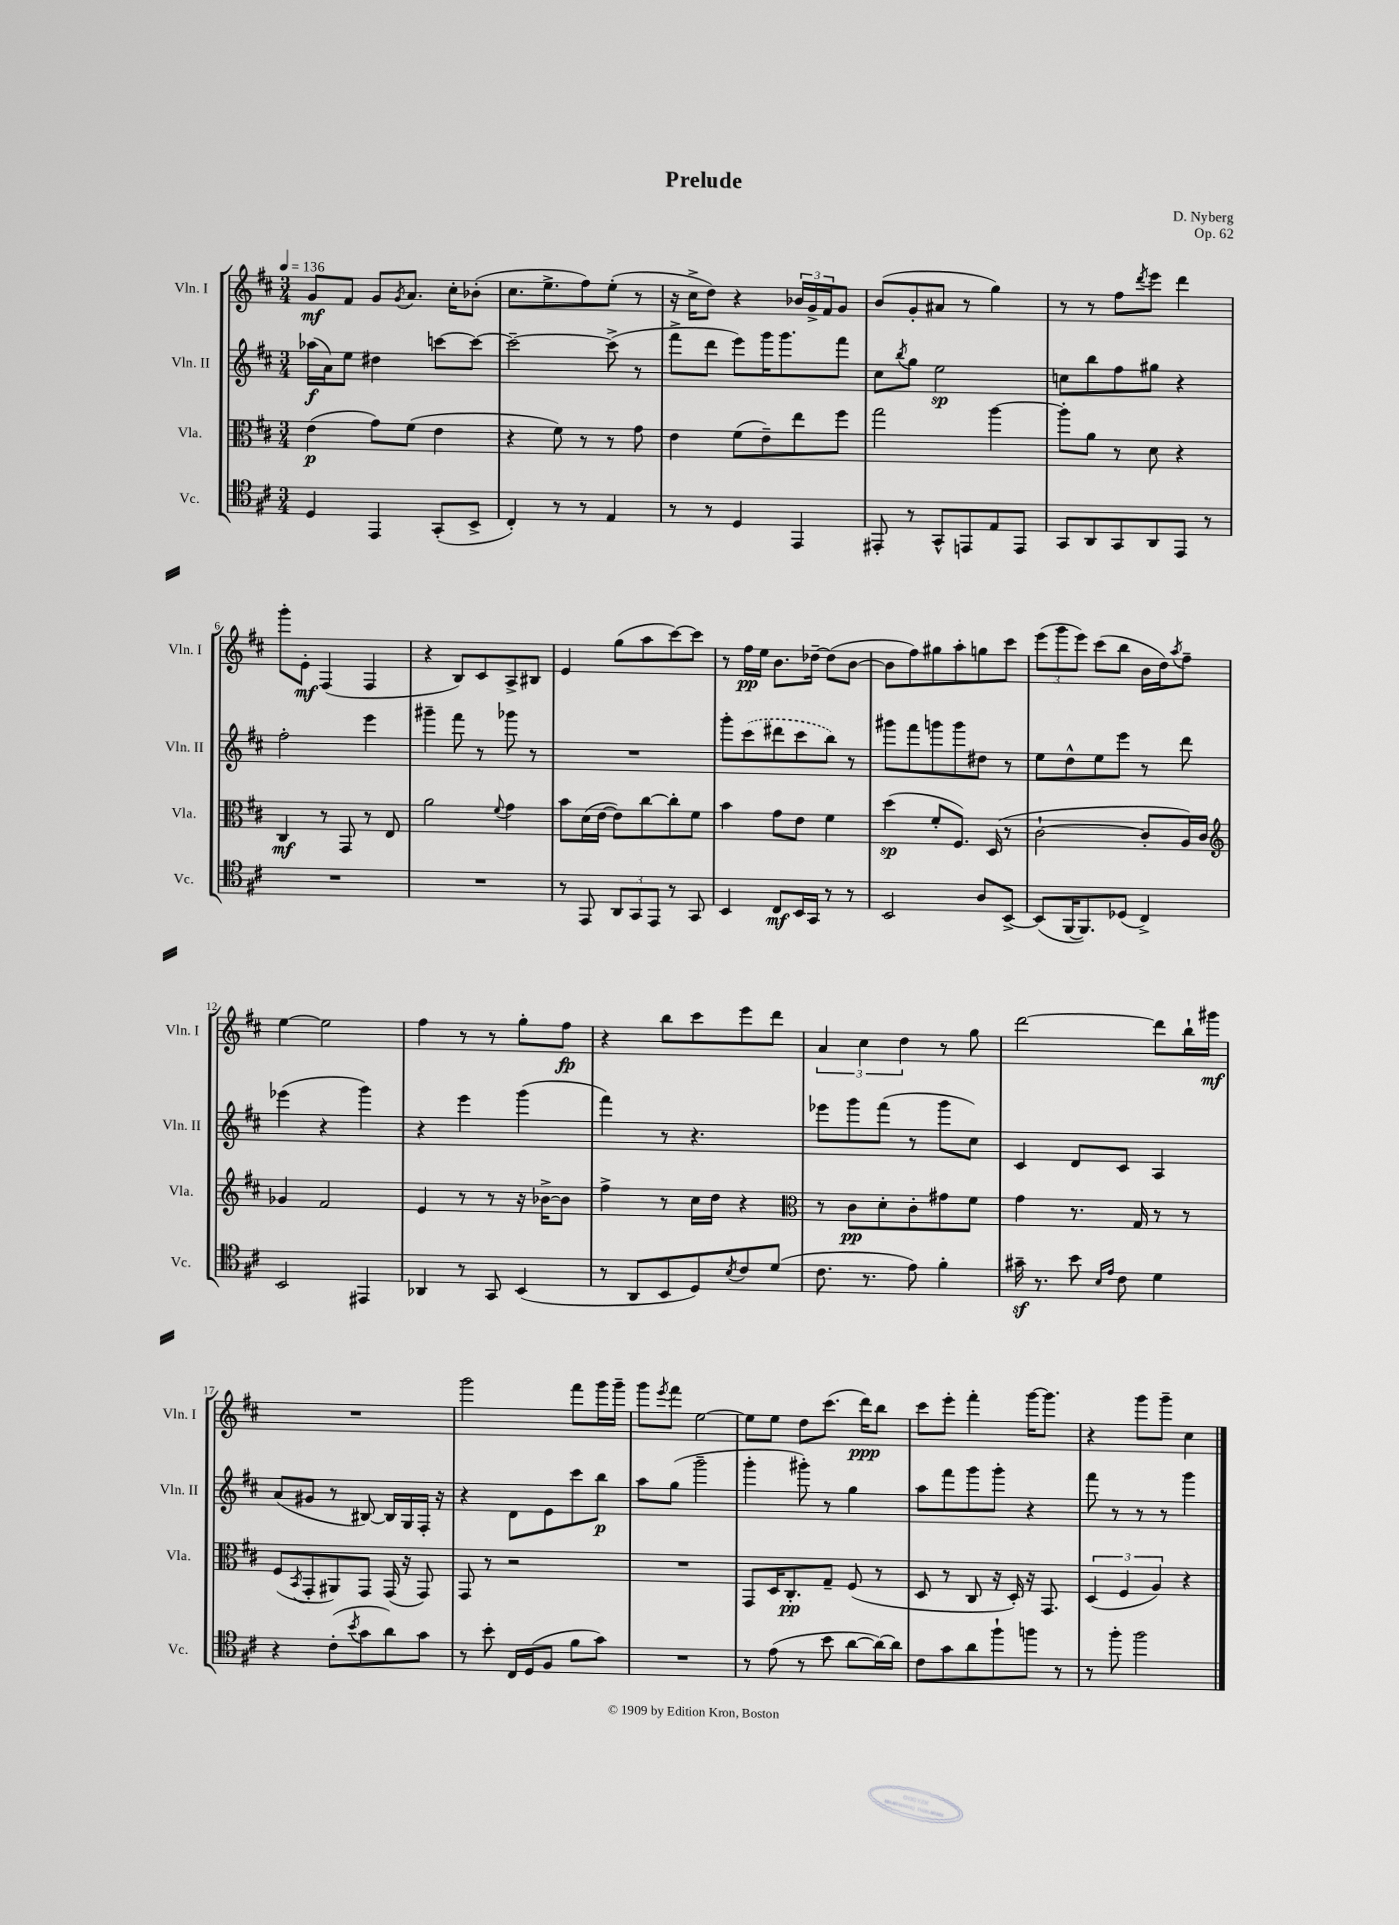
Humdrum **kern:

**kern	**kern	**kern	**kern
*staff4	*staff3	*staff2	*staff1
*clefC4	*clefC3	*clefG2	*clefG2
*k[f#c#]	*k[f#c#]	*k[f#c#]	*k[f#c#]
*M3/4	*M3/4	*M3/4	*M3/4
*MM136	*MM136	*MM136	*MM136
4D	(4e	(16aa-	8g
.	.	16a)	.
.	.	8ee	8f#
4EE	8g)	4dd#	8g
.	.	.	8qg
.	(8f#	.	8.a
(8GG'	4e	[8ccc	.
.	.	.	16cc#'
8BB^	.	8ccc_	(8b-'
=	=	=	=
4C#')	4r	2ccc~_	8.cc#
.	.	.	8.ee^
8r	8f#)	.	.
8r	8r	.	8ff#)
4E	8r	(8ccc^]	(8ee'
.	8g	8r	8r
=	=	=	=
8r	4e	8fff#^	16r
.	.	.	16cc#^
8r	.	8ddd	8dd)
4D	(8f#	8eee)	4r
.	8e~)	16ggg	.
.	.	8.ggg	.
4EE	8ee	.	24b-
.	.	.	24g^
.	.	.	24f#
.	8ff#	8fff#	8g
=	=	=	=
8EE#'	2gg	8cc#	(8b
.	.	8qbb	.
8r	.	8gg	8g'
8GG^^	.	2ee	8a#
8EE	.	.	8r
8E	[4aa	.	4gg)
8EE	.	.	.
=	=	=	=
8GG	8aa']	8cc	8r
8AA	8a	8bb	8r
8GG	8r	8ff#	8ff#
.	.	.	8qddd
8AA	8d	8gg#	8eee
8EE	4r	4r	4ddd
8r	.	.	.
=	=	=	=
2.r	4C#	2ff#'	8ggg'
.	.	.	8e'
.	8r	.	(4F#
.	8GG	.	.
.	8r	4eee	4F#
.	8E	.	.
=	=	=	=
2.r	2a	4ggg#~	4r
.	.	8fff#	8B)
.	.	8r	8c#
.	8qqf#	.	.
.	4g	8ggg-	8A^
.	.	8r	8B#
=	=	=	=
8r	8b	2.r	4e
8EE	(16d	.	.
.	[16e	.	.
12AA	8e])	.	(8gg
12GG	.	.	.
.	[8cc#	.	8aa
12EE	.	.	.
8r	8cc#']	.	[8ccc#)
8GG	8f#	.	8ccc#]
=	=	=	=
4BB	4b	8ggg'	8r
.	.	(8ccc#	16ff#
.	.	.	16ee
8C#	8g	8ddd#	8.b
16BB	8e	8ccc#	.
16GG	.	.	[16dd-~
8r	4f#	8bb)	(8dd-]
8r	.	8r	[8b
=	=	=	=
2BB	(4dd	8ggg#	8b]
.	.	8fff#	8ff#)
.	8f#'	8ggg	8gg#
.	8.F#)	8ggg	8aa'
8A	.	8dd#	8gg
.	(16D	.	.
[8BB^	8r	8r	8ccc#
=	=	=	=
(8BB]	[2c#`	8ee	(12eee
.	.	.	12ggg
[16FF#	.	8dd^^	.
.	.	.	12eee)
8.FF#])	.	.	.
.	.	8ee	(8ccc#
(8D-	.	8eee	8bb
4C#^)	8c#']	8r	16b
.	.	.	16dd)
.	.	.	8qaa
.	16A)	8ddd	8ff#~
.	16c#	.	.
=	=	=	=
*	*clefG2	*	*
2BB	4g-	(4eee-	[4ee
.	2f#	4r	2ee]
4EE#	.	4ggg)	.
=	=	=	=
4AA-	4e	4r	4ff#
8r	8r	4eee	8r
8GG	8r	.	8r
(4BB	16r	(4ggg	8gg'
.	[16b-^	.	.
.	8b-]	.	8ff#
=	=	=	=
8r	4ff#^	4fff#)	4r
8AA	.	.	.
8BB	8r	8r	8bb
8D)	16cc#	4.r	8ccc#
.	16dd	.	.
8qB	.	.	.
8c#	4r	.	8eee
(8d	.	.	8ddd
=	=	=	=
*	*clefC3	*	*
8.c#	8r	8eee-	6a
.	8c#	8ggg	.
.	.	.	6cc#
8.r	.	.	.
.	8d'	(8fff#	.
.	.	.	6dd
8e)	8c#'	8r	.
4f#'	8g#	8ggg	8r
.	8f#	8cc#)	8gg
=	=	=	=
16g#~	4g	4c#	[2ddd
8.r	.	.	.
8b	8.r	8d	.
16qqB	.	.	.
16qqe	.	.	.
8c#	.	8c#	.
.	16G	.	.
4d	8r	4A	8ddd]
.	8r	.	16bb`
.	.	.	16ggg#
=	=	=	=
4r	(8F#	(8a	2.r
.	8qBB	.	.
.	8GG'	8g#	.
(8c#'	8AA#)	8r	.
8qb	.	.	.
8g	8GG	[8B#)	.
8a)	(16GG	16B#]	.
.	16r	16G	.
8g	8GG)	16F#'	.
.	.	16r	.
=	=	=	=
8r	8GG	4r	2ggg
8b'	8r	.	.
16C#	2r	8d	.
(16D	.	.	.
8F#	.	8e	.
8f#	.	8ccc#	8fff#
8g)	.	8bb	16ggg
.	.	.	16ggg~
=	=	=	=
2.r	2.r	8aa	8ggg
.	.	.	8qeee
.	.	(8gg	8fff#
.	.	2ggg~	[2ee
=	=	=	=
8r	8GG	4ggg'	8ee]
(8e	16D	.	8ee
.	8.C#'	.	.
8r	.	8ggg#')	8dd
8b	8G~	8r	(8.ccc#
[8a	(8F#	4gg	.
.	.	.	16ddd)
16a_)	8r	.	8bb
16a]	.	.	.
=	=	=	=
8c#	8D	8aa	8ccc#
8g	8r	8fff#	8eee'
8a	8C#	8ggg	4fff#'
8ff#`	16r	8ggg'	.
.	16D')	.	.
8ff	16r	4r	[16ggg
.	8.GG	.	8.ggg]
8r	.	.	.
=	=	=	=
8r	(6D	8fff#	4r
8ff#'	.	8r	.
.	6F#	.	.
2ff#	.	8r	8ggg
.	6A)	.	.
.	.	8r	8ggg~
.	4r	4ggg	4cc#
==	==	==	==
*-	*-	*-	*-
